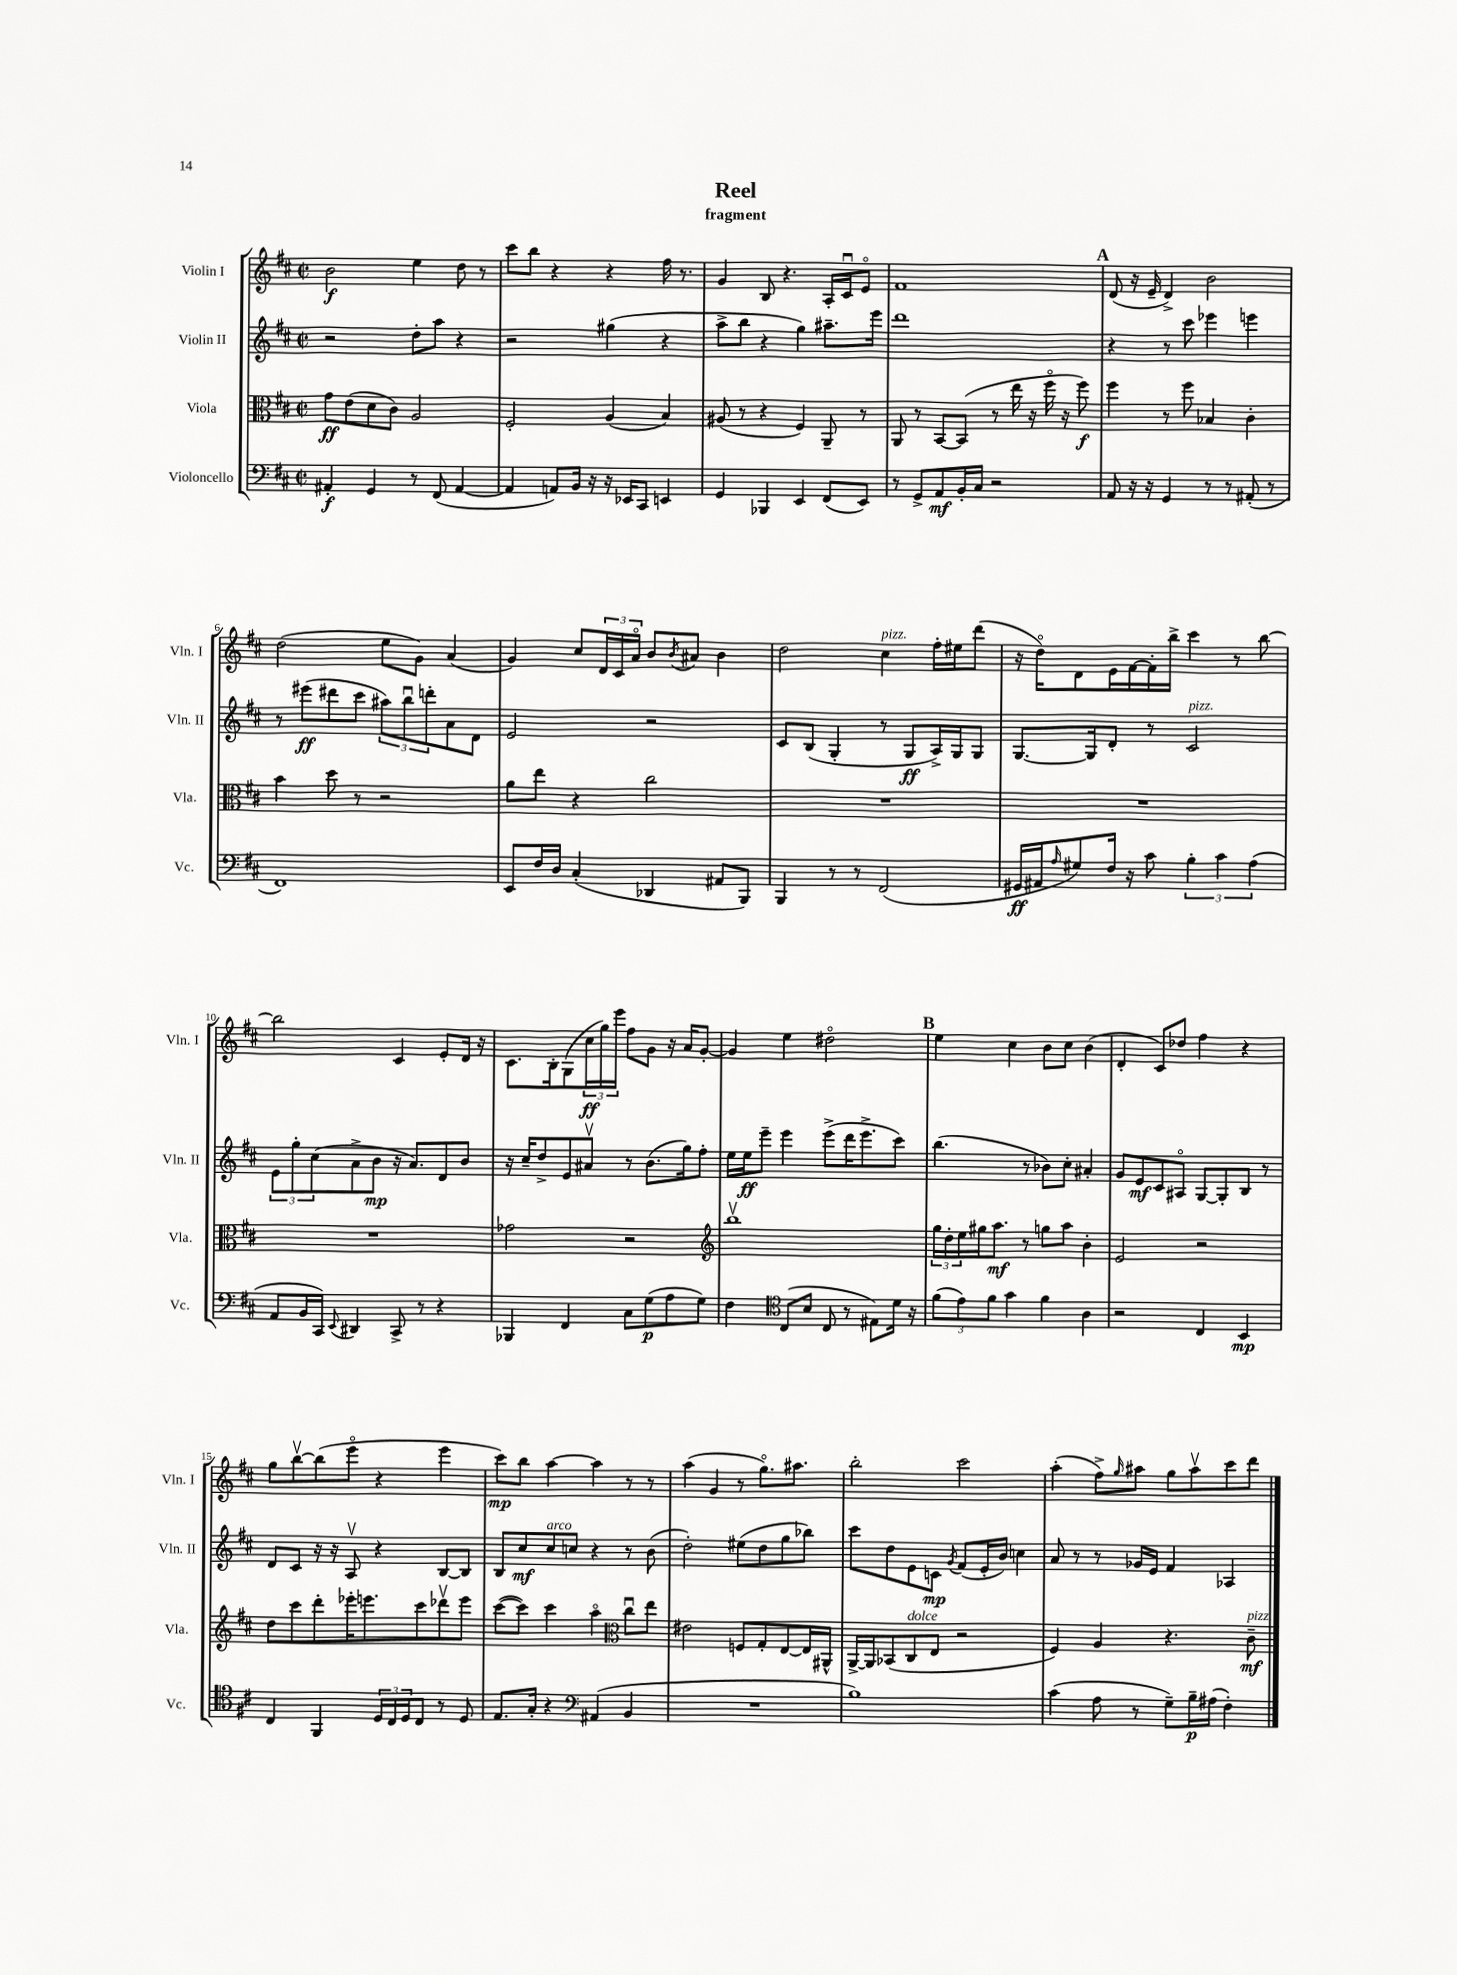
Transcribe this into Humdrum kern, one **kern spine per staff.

**kern	**kern	**kern	**kern
*staff4	*staff3	*staff2	*staff1
*clefF4	*clefC3	*clefG2	*clefG2
*k[f#c#]	*k[f#c#]	*k[f#c#]	*k[f#c#]
*M2/2	*M2/2	*M2/2	*M2/2
*met(c|)	*met(c|)	*met(c|)	*met(c|)
4AA#'/	8g\L	2r	2b\
.	(8e\	.	.
4GG/	8d\	.	.
.	8c#\J)	.	.
8r	2A/	8dd'\L	4ee\
(8FF#/	.	8aa\J	.
[4AA#/	.	4r	8dd\
.	.	.	8r
=	=	=	=
4AA#/]	2F#'/	2r	8ccc#\L
.	.	.	8bb\J
8AA/L)	.	.	4r
16BB/Jk	.	.	.
16r	.	.	.
16r	(4A/	(4gg#\	4r
16EE-/LK	.	.	.
8CC#/J	.	.	.
4EE/	4B/)	4r	16ff#\
.	.	.	8.r
=	=	=	=
4GG/	(8A#/	8aa^\L	4g/
.	8r	8bb\J	.
4BBB-/	4r	4r	8B/
.	.	.	4.r
4EE/	4F#/)	4gg\)	.
(8FF#/L	8AA~/	8.aa#~\L	16A'/LL
.	.	.	16c#u/J
8EE/J)	8r	.	8eo/J
.	.	16eee\Jk	.
=	=	=	=
8r	8AA/	1ddd	1f#
8GG^/L	8r	.	.
8AA/	[8BB/L	.	.
16BB'/L	(8BB/]J	.	.
16C#/JJ	.	.	.
2r	8r	.	.
.	16ee\	.	.
.	16r	.	.
.	16ff#o\	.	.
.	16r	.	.
.	8ff#\)	.	.
=	=	=	=
8AA/	4ff#\	4r	(8d/
16r	.	.	16r
16r	.	.	16e~/
4GG/	8r	8r	4d^/)
.	8ff#\	8ccc#\	.
8r	4B-/	4eee-\	2b\
8r	.	.	.
(8AA#'/	4c#'\	4eee\	.
8r	.	.	.
=	=	=	=
1FF#)	4b\	8r	(2dd\
.	.	(8eee#\L	.
.	8dd\	8ddd#\	.
.	8r	8ccc#\J	.
.	2r	12aa#\L)	8ee\L
.	.	12bbu\	.
.	.	.	8g\J)
.	.	12ddd'\	.
.	.	8a\	(4a/
.	.	8d\J	.
=	=	=	=
8EE/L	8a\L	2e/	4g/)
16F#/L	8ee\J	.	.
16D/JJ	.	.	.
(4C#'/	4r	.	8cc#/L
.	.	.	24d/L
.	.	.	24c#/
.	.	.	24ao/JJ
4DD-/	2cc#\	2r	8b/L
.	.	.	8qb/
.	.	.	8a#/J
8AA#/L	.	.	4b\
8BBB/J)	.	.	.
=	=	=	=
4BBB/	1r	8c#/L	2dd\
.	.	(8B/J	.
8r	.	4G'/	.
8r	.	.	.
(2FF#/	.	8r	4cc#\
.	.	8G/L	.
.	.	16A^/L)	16ff#'\LL
.	.	16G/J	16ee#\J
.	.	8G/J	(8ddd\J
=	=	=	=
16GG#/LL	1r	[8.G/L	16r
16AA#/J	.	.	16ddo\LK)
16qqA/	.	.	.
8G#/)	.	.	8d\
.	.	16G/]k	.
16F#/Jk	.	8d'/J	16e\L
16r	.	.	[16f#\
8c#\	.	8r	16f#'\]
.	.	.	16bb^\JJ
6B'\	.	2c#/	4ccc#\
6c#\	.	.	.
.	.	.	8r
(6A\	.	.	.
.	.	.	[8bb\
=	=	=	=
8AA/L	1r	12e\L	2bb\]
.	.	12gg'\	.
16BB/L	.	.	.
.	.	(12cc#\	.
16CC#/JJ)	.	.	.
8qqEE/	.	.	.
4DD#/	.	8a^\	.
.	.	8b\J	.
8CC#^/	.	16r	4c#/
.	.	8.a/L)	.
8r	.	.	.
4r	.	8d/	8e'/L
.	.	8b/J	16d/Jk
.	.	.	16r
=	=	=	=
4BBB-/	2g-\	16r	8.c#\L
.	.	16cc#~/LK	.
.	.	8dd^/	.
.	.	.	16B'\k
4FF#/	.	8e/	(8G\
.	.	8a#v/J	24cc#\L
.	.	.	24gg\)
.	.	.	24eee\JJ
8C#\L	2r	8r	8ff#\L
(8G\	.	(8.b\L	8g\J
8A\	.	.	16r
.	.	16gg\k)	16a/LK
8G\J)	.	8ff#'\J	[8g'/J
=	=	=	=
*	*clefG2	*	*
4F#\	1bbv	16ee\LL	4g/]
.	.	16ee\J	.
.	.	8eee~\J	.
*clefC4	*	*	*
(8C#/L	.	4eee\	4ee\
8B/J	.	.	.
8C#/	.	(8eee^\L	2dd#o\
8r	.	16ddd\K	.
.	.	8.eee^\	.
8E#\L)	.	.	.
16d\Jk	.	8ccc#\J)	.
16r	.	.	.
=	=	=	=
(12f#\L	24gg\LL	(4.bb\	4ee\
.	24dd'\	.	.
12e\)	24ee\	.	.
.	16gg#\J	.	.
12f#\J	.	.	.
.	8.aa\J	.	.
4g\	.	.	4cc#\
.	8r	8r	.
4f#\	8gg\L	8b-\L)	8b\L
.	8aa\J	8cc#'\J	8cc#\J
4A\	4b'\	4a#'/	(4b\
=	=	=	=
2r	2e/	8g/L	4d'/
.	.	8e/	.
.	.	8c#/	8c#/L)
.	.	8A#o/J	8dd-/J
4C#/	2r	[8G/L	4ff#\
.	.	8G'/]	.
4BB/	.	8B/J	4r
.	.	8r	.
=	=	=	=
4C#/	8dd\L	8d/L	8gg\L
.	8ccc#\	8c#/J	[8bbv\
4FF#/	8ddd'\	16r	(8bb\]
.	.	16r	.
.	16eee-'\K	8Av/	8eeeo\J
.	8.eee\	.	.
24D/LL	.	4r	4r
24C#/	.	.	.
24D/J	.	.	.
8C#/J	8ccc#\	.	.
8r	8ddd-v\	[8B/L	4eee\
8D/	8eee\J	8B/]J	.
=	=	=	=
8.E/L	([8ccc#\L	8B/L	8ccc#\L)
.	8ccc#\]J)	8cc#/	8bb\J
16G'/Jk	.	.	.
4r	4ccc#\	8cc#/	[4aa\
.	.	8cc/J	.
*clefF4	*	*	*
(4AA#/	4aao\	4r	4aa\]
*	*clefC3	*	*
4BB/	8cc#u\L	8r	8r
.	8ee\J	(8b\	8r
=	=	=	=
1r	2e#\	2dd'\)	(4aa\
.	.	.	4g/
.	8F/L	(8ee#\L	8r
.	8G'/	8dd\	8.ggo\L)
.	[8E/	8gg\	.
.	.	.	8.aa#\J
.	16E/]L	8bb-\J)	.
.	16AA#^^/JJ	.	.
=	=	=	=
1B)	[16AA^/LL	8ccc#\L	2bb'\
.	16AA/]J	.	.
.	(8BB-/	8dd\	.
.	8C#/	8e\	.
.	8E/J	8c\J	.
.	.	8qg/	.
.	2r	(8f#/L	2ccc#\
.	.	16e'/L	.
.	.	16b/JJ)	.
.	.	4cc\	.
=	=	=	=
(4c#\	4F#/)	8a/	(4aa'\
.	.	8r	.
8A\	4A/	8r	8ff#^\L)
.	.	.	16qqgg/
8r	.	16g-/LL	8aa#\J
.	.	16e/JJ	.
8G~\L)	4.r	4f#/	8gg\L
16B~\L	.	.	8aa#v\
(16A#\JJ	.	.	.
4F#'\)	.	4A-/	8ccc#\
.	8c#~\	.	8ddd\J
==	==	==	==
*-	*-	*-	*-
